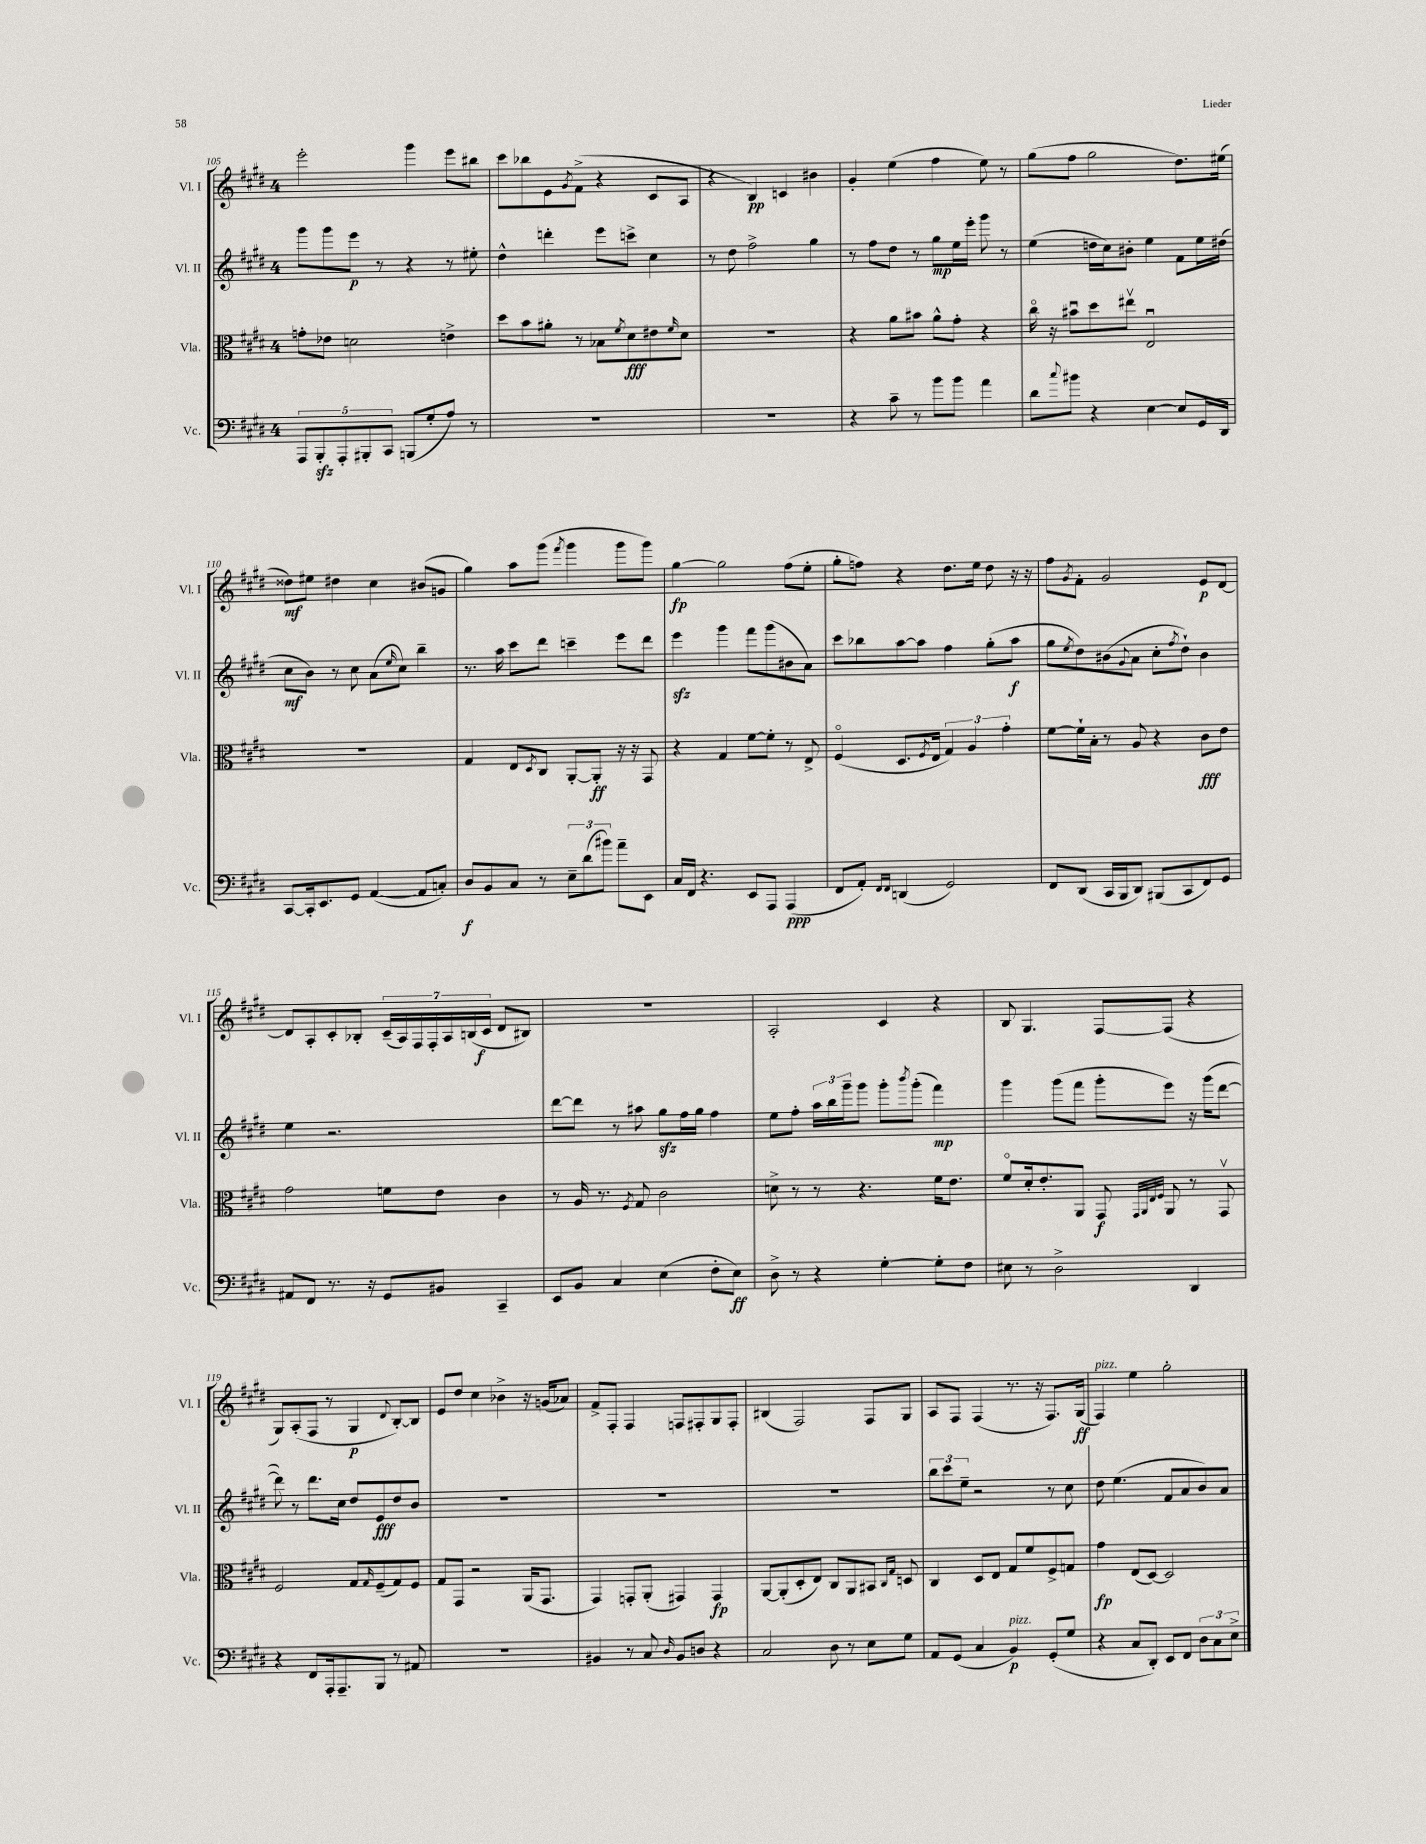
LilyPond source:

<<
\new StaffGroup <<
\new Staff = "s0" \with { instrumentName = "Vl. I" shortInstrumentName = "Vl. I" } {
    \clef treble \key e \major \once \override Staff.TimeSignature.style = #'single-digit \time 4/4
    e'''2-. gis'''4 e'''8 bis''8 |
    cis'''8 bes''8 e'8 \acciaccatura { gis'8 } fis'8->( r4 cis'8 a8 |
    r4 b4\pp) c'4 bis'4 |
    gis'4-. e''4( fis''4 e''8) r8 |
    gis''8( fis''8 gis''2 dis''8.) eis''16( |
    disis''8\mf) eis''8 dis''4 cis''4 bis'8( g'8 |
    gis''4) a''8 gis'''8( \acciaccatura { fis'''8 } gis'''4 gis'''8 gis'''8) |
    gis''4~\fp gis''2 fis''8( e''8-. |
    gis''8-. f''8) r4 dis''8. e''16 dis''8 r16 r16 |
    fis''8 \acciaccatura { gis'8 } fis'8-. gis'2 e'8\p dis'8~ |
    dis'8 a8-. cis'8-. bes8-. \tuplet 7/4 { cis'16--( a16) fis16 fis16-. a16 b16( cis'16\f } dis'8 bis8) |
    R1 |
    a2-. cis'4 r4 |
    b8 gis4. fis8~ fis8( r4 |
    gis8) a8-.( fis8 r8 gis4\p \appoggiatura { dis'8 } b8~-.) b8 |
    e'8 dis''8 cis''4 bes'4-> r16 g'16( aes'8) |
    fis'8-> fis8-. fis4 f8 fis8-. gis8 fis8-. |
    bis4( fis2) fis8 gis8 |
    a8 fis8 fis4( r8. r16 fis8.) gis16\ff( |
    fis4^\markup { \italic "pizz." }) e''4 gis''2-. \bar "|." |
}
\new Staff = "s1" \with { instrumentName = "Vl. II" shortInstrumentName = "Vl. II" } {
    \clef treble \key e \major \once \override Staff.TimeSignature.style = #'single-digit \time 4/4
    gis'''8 gis'''8 e'''8\p r8 r4 r8 eis''8-. |
    dis''4-^ d'''4-. e'''8 c'''8-> cis''4 |
    r8 dis''8 fis''2-> gis''4 |
    r8 fis''8 dis''8 r8 gis''8\mp e''16 e'''16-. gis'''8 r8 |
    e''4( d''16 cis''16) bis'8-. e''4 fis'8 e''16 dis''16( |
    cis''8\mf b'8) r8 cis''8 a'8( \grace { e''16 } cis''8) b''4-- |
    r8. a''16 cis'''8 dis'''8 c'''4-- e'''8 dis'''8 |
    e'''4\sfz gis'''4 fis'''8 gis'''8( bis'8 a'8) |
    cis'''8 bes''8 a''8~ a''8 fis''4 gis''8-.( a''8\f |
    gis''8 \acciaccatura { e''8 } dis''8) bis'8( \appoggiatura { gis'8 } a'8 cis''8-. \acciaccatura { fis''8 } dis''8-!) bis'4 |
    e''4 r2. |
    dis'''8~ dis'''8 r8 ais''8 gis''8\sfz fis''16 gis''16 fis''4 |
    e''8 fis''8-. \tuplet 3/2 { a''16 b''16 gis'''16-- } gis'''8 gis'''8-. \acciaccatura { b'''8 } gis'''8-.( fis'''4\mp) |
    gis'''4 gis'''8( fis'''8 gis'''8-. e'''8) r16 gis'''16( dis'''8~ |
    dis'''8) r8 dis'''8. cis''16 dis''8 e'8\fff dis''8 b'8 |
    R1 |
    R1 |
    R1 |
    \tuplet 3/2 { b''8 cis'''8 e''8-- } r2 r8 cis''8 |
    dis''8 e''4.( fis'8 a'8 b'8) a'8 \bar "|." |
}
\new Staff = "s2" \with { instrumentName = "Vla." shortInstrumentName = "Vla." } {
    \clef alto \key e \major \once \override Staff.TimeSignature.style = #'single-digit \time 4/4
    g'8-. ees'8 d'2 e'4-> |
    dis''8 b'8 ais'8-. r8 bes8 \acciaccatura { fis'8 } dis'8\fff eis'8 \grace { fis'16 } dis'8 |
    R1 |
    r4 a'8 bis'8 a'8-^ gis'8-. r4 |
    cis''16\flageolet r16 bis'8\downbow dis''8 eis''8\upbow e2\downbow |
    R1 |
    gis4 e8 \acciaccatura { dis8 } cis8 a,8~-. a,8-.\ff r16 r16 gis,8 |
    r4 gis4 fis'8~ fis'8-. r8 e8-> |
    fis4\flageolet( dis8. \acciaccatura { fis8 } e16 \tuplet 3/2 { gis4) a4 gis'4-. } |
    fis'8~ fis'16-! b16-. r8 a8 r4 cis'8\fff e'8 |
    gis'2 f'8 e'8 cis'4 |
    r8 a16 r8. \acciaccatura { fis8 } gis8 cis'2 |
    d'8-> r8 r8 r4. fis'16 e'8. |
    fis'8\flageolet dis'16-. e'8.-. a,8 gis,8\f \grace { gis,32 a,32 e32 fis32 } a,8 r8 gis,8\upbow |
    fis2 gis8 \grace { gis16 } fis8--( gis8) fis8 |
    gis8 gis,8 r2 a,16( gis,8. |
    gis,4) g,8-. a,8-.( gis,4) gis,4\fp |
    a,8~ a,8-.( dis8-. e8) cis8 a,8 bis,8 \grace { cis16 gis16 } d8 |
    cis4 dis8 e8 gis8 fis'8 fis8-> g8 |
    gis'4\fp e8( dis8~) dis2 \bar "|." |
}
\new Staff = "s3" \with { instrumentName = "Vc." shortInstrumentName = "Vc." } {
    \clef bass \key e \major \once \override Staff.TimeSignature.style = #'single-digit \time 4/4
    \tuplet 5/4 { a,,8 b,,8-.\sfz a,,8-. bis,,8-. cis,8 } b,,8( gis8-. a8) r8 |
    R1 |
    R1 |
    r4 cis'8-- r8 b'8 b'8 a'4 |
    dis'8 \appoggiatura { cis''8 } bis'8 r4 e4~ e8 gis,16 dis,16 |
    cis,8~ cis,16-. e,8. gis,8 a,4~( a,8 c8-.) |
    dis8\f b,8 cis8 r8 \tuplet 3/2 { e8-- dis'8( bis'8) } a'8-- e,8 |
    cis16 fis,16 r4. e,8 a,,8 a,,4\ppp( |
    fis,8 a,8-.) \grace { fis,16 fis,16 } d,4( gis,2) |
    fis,8 dis,8( cis,16 b,,16 dis,8) bis,,8( cis,8 fis,8) gis,8 |
    ais,8 fis,8 r8. r16 gis,8 bis,8 cis,4-- |
    e,8 b,8 cis4 e4( fis8-. e8\ff) |
    dis8-> r8 r4 gis4~-. gis8-. fis8 |
    eis8 r8 dis2-> dis,4 |
    r4 fis,8 a,,16-. a,,8.-- b,,8 r8 ais,8 |
    R1 |
    bis,4 r8 cis8 \grace { dis16 } bis,8 d8 r4 |
    cis2 dis8 r8 e8 gis8 |
    a,8 gis,8( cis4 b,4\p^\markup { \italic "pizz." }) gis,8-.( gis8 |
    r4 cis8 dis,8-.) e,8 fis,8 \tuplet 3/2 { dis8 cis8 e8-> } \bar "|." |
}
>>
>>
\layout { \context { \Score currentBarNumber = #105 } }
